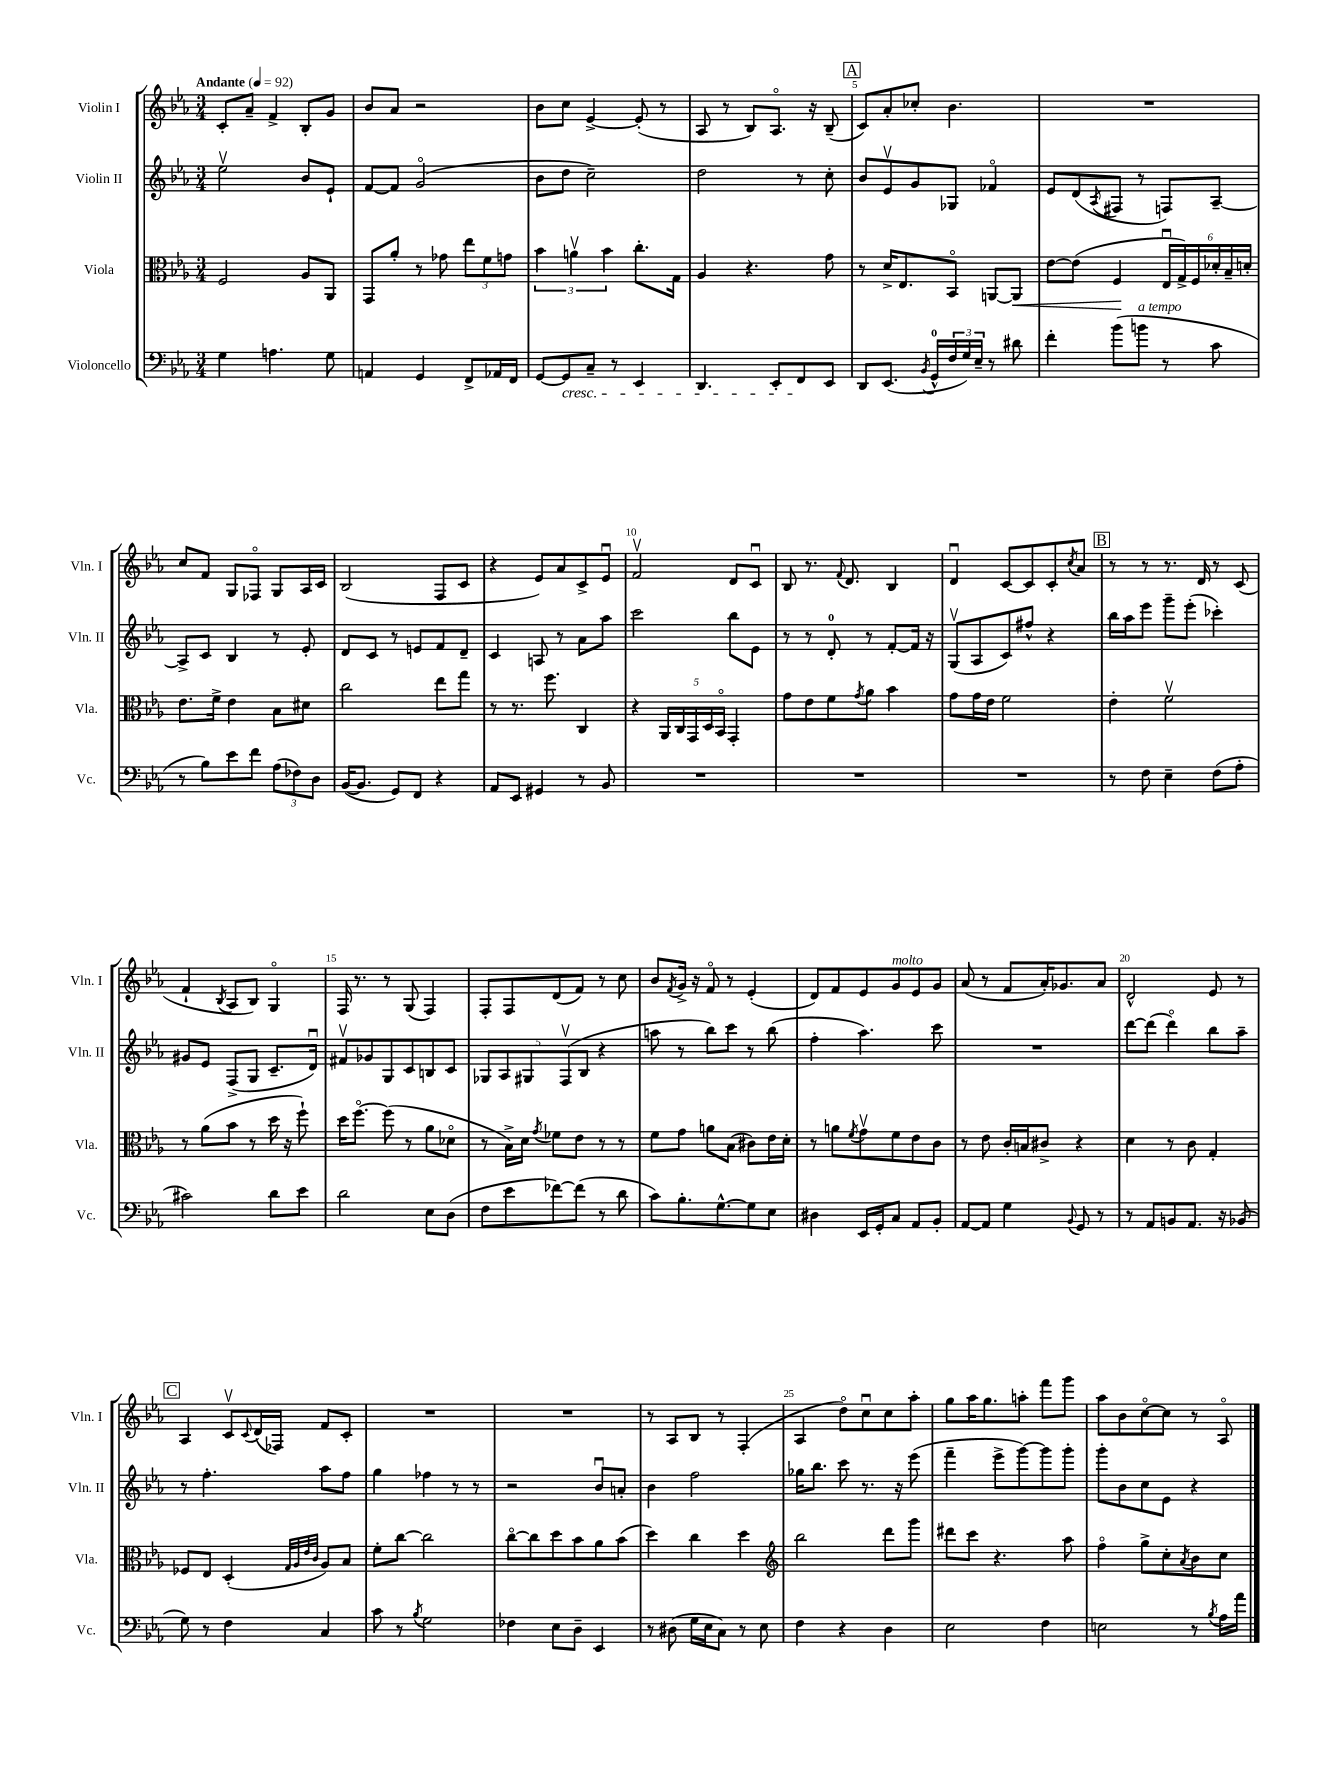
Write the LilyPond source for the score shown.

<<
\new StaffGroup <<
\new Staff = "s0" \with { instrumentName = "Violin I" shortInstrumentName = "Vln. I" } {
    \clef treble \key ees \major \numericTimeSignature \time 3/4 \tempo "Andante" 4 = 92
    c'8-. aes'8-- f'4-> bes8-. g'8 |
    bes'8 aes'8 r2 |
    bes'8 c''8 ees'4~-> ees'8-.( r8 |
    aes8 r8 bes8) aes8.\flageolet r16 bes8--( |
    \mark \markup { \box "A" } c'8) aes'8-. ces''8-. bes'4. |
    R2. |
    c''8 f'8 g8 fes8\flageolet g8 aes16 c'16 |
    bes2( f8 c'8 |
    r4 ees'8) aes'8 c'8-> ees'8\downbow |
    f'2\upbow d'8 c'8\downbow |
    bes8 r8. \appoggiatura { f'8 } d'8. bes4 |
    d'4\downbow c'8~ c'8 c'8-. \acciaccatura { c''8 } aes'8 |
    \mark \markup { \box "B" } r8 r8 r8. d'16 r8 c'8( |
    f'4-! \acciaccatura { bes8 } aes8 bes8) g4\flageolet |
    f16 r8. r8 g8( f4) |
    f8-. f8 d'8( f'8) r8 c''8 |
    bes'8 \acciaccatura { f'8 } g'16-> r16 f'8\flageolet r8 ees'4-.( |
    d'8) f'8 ees'8 g'8^\markup { \italic "molto" } ees'8 g'8 |
    aes'8( r8 f'8 aes'16-.) ges'8. aes'8 |
    d'2-^ ees'8 r8 |
    \mark \markup { \box "C" } aes4 c'8\upbow \appoggiatura { c'8 } d'16( fes16) f'8 c'8-. |
    R2. |
    R2. |
    r8 aes8 bes8 r8 f4-.( |
    aes4 d''8\flageolet) c''8\downbow c''8 aes''8-. |
    g''8 aes''16 g''8. a''8-. f'''8 g'''8 |
    aes''8 bes'8 c''8~\flageolet c''8 r8 aes8\flageolet \bar "|." |
}
\new Staff = "s1" \with { instrumentName = "Violin II" shortInstrumentName = "Vln. II" } {
    \clef treble \key ees \major \numericTimeSignature \time 3/4
    ees''2\upbow bes'8 ees'8-! |
    f'8~ f'8 g'2\flageolet( |
    bes'8 d''8 c''2--) |
    d''2 r8 c''8-. |
    \mark \markup { \box "A" } bes'8 ees'8\upbow g'8 ges8 fes'4\flageolet |
    ees'8 d'8( \acciaccatura { aes8 } fis8 r8 f8) aes8~-- |
    aes8-> c'8 bes4 r8 ees'8-. |
    d'8 c'8 r8 e'8 f'8 d'8-- |
    c'4 a8 r8 aes'8 aes''8 |
    c'''2 bes''8 ees'8 |
    r8 r8 d'8-0-. r8 f'8~-. f'16 r16 |
    g8\upbow( aes8 c'8) fis''8-^ r4 |
    \mark \markup { \box "B" } bes''16 aes''16 ees'''8 g'''8-- ees'''8-.( ces'''4-.) |
    gis'8 ees'8 f8->( g8 c'8.-- d'16\downbow) |
    fis'8\upbow ges'8 g8 c'8 b8 c'8 |
    \tuplet 5/4 { ges8 aes8 gis8 f8\upbow( bes8 } r4 |
    a''8 r8 bes''8) c'''8 r8 bes''8( |
    f''4-. aes''4.) c'''8 |
    R2. |
    d'''8~ d'''8( d'''4\flageolet) bes''8 aes''8-- |
    \mark \markup { \box "C" } r8 f''4.-. aes''8 f''8 |
    g''4 fes''4 r8 r8 |
    r2 bes'8\downbow a'8-. |
    bes'4 f''2 |
    ges''16 bes''8. c'''8 r8. r16 ees'''8( |
    f'''4-- ees'''8-> g'''8~) g'''8 g'''8-. |
    g'''8-. bes'8 c''8 ees'8 r4 \bar "|." |
}
\new Staff = "s2" \with { instrumentName = "Viola" shortInstrumentName = "Vla." } {
    \clef alto \key ees \major \numericTimeSignature \time 3/4
    f2 aes8 aes,8 |
    g,8 aes'8-. r8 ges'8 \tuplet 3/2 { ees''8 f'8 g'8 } |
    \tuplet 3/2 { bes'4 a'4\upbow bes'4 } c''8.-. g16 |
    aes4 r4. g'8 |
    \mark \markup { \box "A" } r8 d'16-> ees8. bes,8\flageolet a,8~ a,8\< |
    ees'8~ ees'8( f4\! \tuplet 6/4 { ees16\downbow g16->) f16 des'16-. bes16-- d'16-. } |
    ees'8. f'16-> ees'4 bes8 dis'8 |
    c''2 ees''8 g''8 |
    r8 r8. f''8. c4 |
    r4 \tuplet 5/4 { aes,16 c16 g,16 d16 bes,16\flageolet } g,4-. |
    g'8 ees'8 f'8 \acciaccatura { g'8 } aes'8 bes'4 |
    g'8 g'16 ees'16 f'2 |
    \mark \markup { \box "B" } ees'4-. f'2\upbow |
    r8 aes'8( bes'8 r8 d''16 r16 f''8-!) |
    d''16 f''8.~\flageolet f''8( r8 aes'8 des'8\flageolet |
    r8 bes16->) d'16 \acciaccatura { g'8 } fes'8 ees'8 r8 r8 |
    f'8 g'8 a'8 bes8( cis'8) ees'16 d'16-. |
    r8 a'8 \acciaccatura { f'8 } g'8\upbow f'8 ees'8 c'8 |
    r8 ees'8 c'16-. b16 cis'8-> r4 |
    d'4 r8 c'8 g4-. |
    \mark \markup { \box "C" } fes8 ees8 d4-.( \grace { g32 aes32 ees'32 c'32 } aes8) bes8 |
    f'8-. c''8~ c''2 |
    c''8~\flageolet c''8 d''8 bes'8 aes'8 bes'8( |
    d''4) c''4 d''4 |
    \clef treble bes''2 d'''8 g'''8 |
    dis'''8 c'''8 r4. aes''8 |
    f''4\flageolet g''8-> c''8-. \acciaccatura { aes'8 } bes'8 c''8 \bar "|." |
}
\new Staff = "s3" \with { instrumentName = "Violoncello" shortInstrumentName = "Vc." } {
    \clef bass \key ees \major \numericTimeSignature \time 3/4
    g4 a4. g8 |
    a,4 g,4 f,8-> aes,16 f,16 |
    g,8~ g,8\cresc c8-- r8 ees,4 |
    d,4. ees,8-. f,8\! ees,8 |
    \mark \markup { \box "A" } d,8 ees,8.( \acciaccatura { bes,8 } g,16-0-^ \tuplet 3/2 { f16 g16) ees16-- } r8 dis'8 |
    f'4-. bes'8( b'8^\markup { \italic "a tempo" } r8 c'8 |
    r8 bes8) ees'8 f'8 \tuplet 3/2 { aes8( fes8) d8 } |
    bes,16~( bes,8. g,8) f,8 r4 |
    aes,8 ees,8 gis,4 r8 bes,8 |
    R2. |
    R2. |
    R2. |
    \mark \markup { \box "B" } r8 f8 ees4-- f8( aes8-. |
    cis'2) d'8 ees'8 |
    d'2 ees8 d8( |
    f8 ees'8 fes'8~) fes'8( r8 d'8 |
    c'8) bes8.-. g8.~-^ g8 ees8 |
    dis4 ees,16 g,16-. c8 aes,8 bes,8-. |
    aes,8~ aes,8 g4 \appoggiatura { bes,8 } g,8 r8 |
    r8 aes,8 b,8 aes,8. r16 bes,8( |
    \mark \markup { \box "C" } g8) r8 f4 c4 |
    c'8 r8 \acciaccatura { bes8 } g2 |
    fes4 ees8 d8-- ees,4 |
    r8 dis8( g16 ees16 c8) r8 ees8 |
    f4 r4 d4 |
    ees2 f4 |
    e2 r8 \acciaccatura { bes8 } aes16 aes'16 \bar "|." |
}
>>
>>
\layout { \context { \Score \override BarNumber.break-visibility = ##(#f #t #t) barNumberVisibility = #(every-nth-bar-number-visible 5) } }
